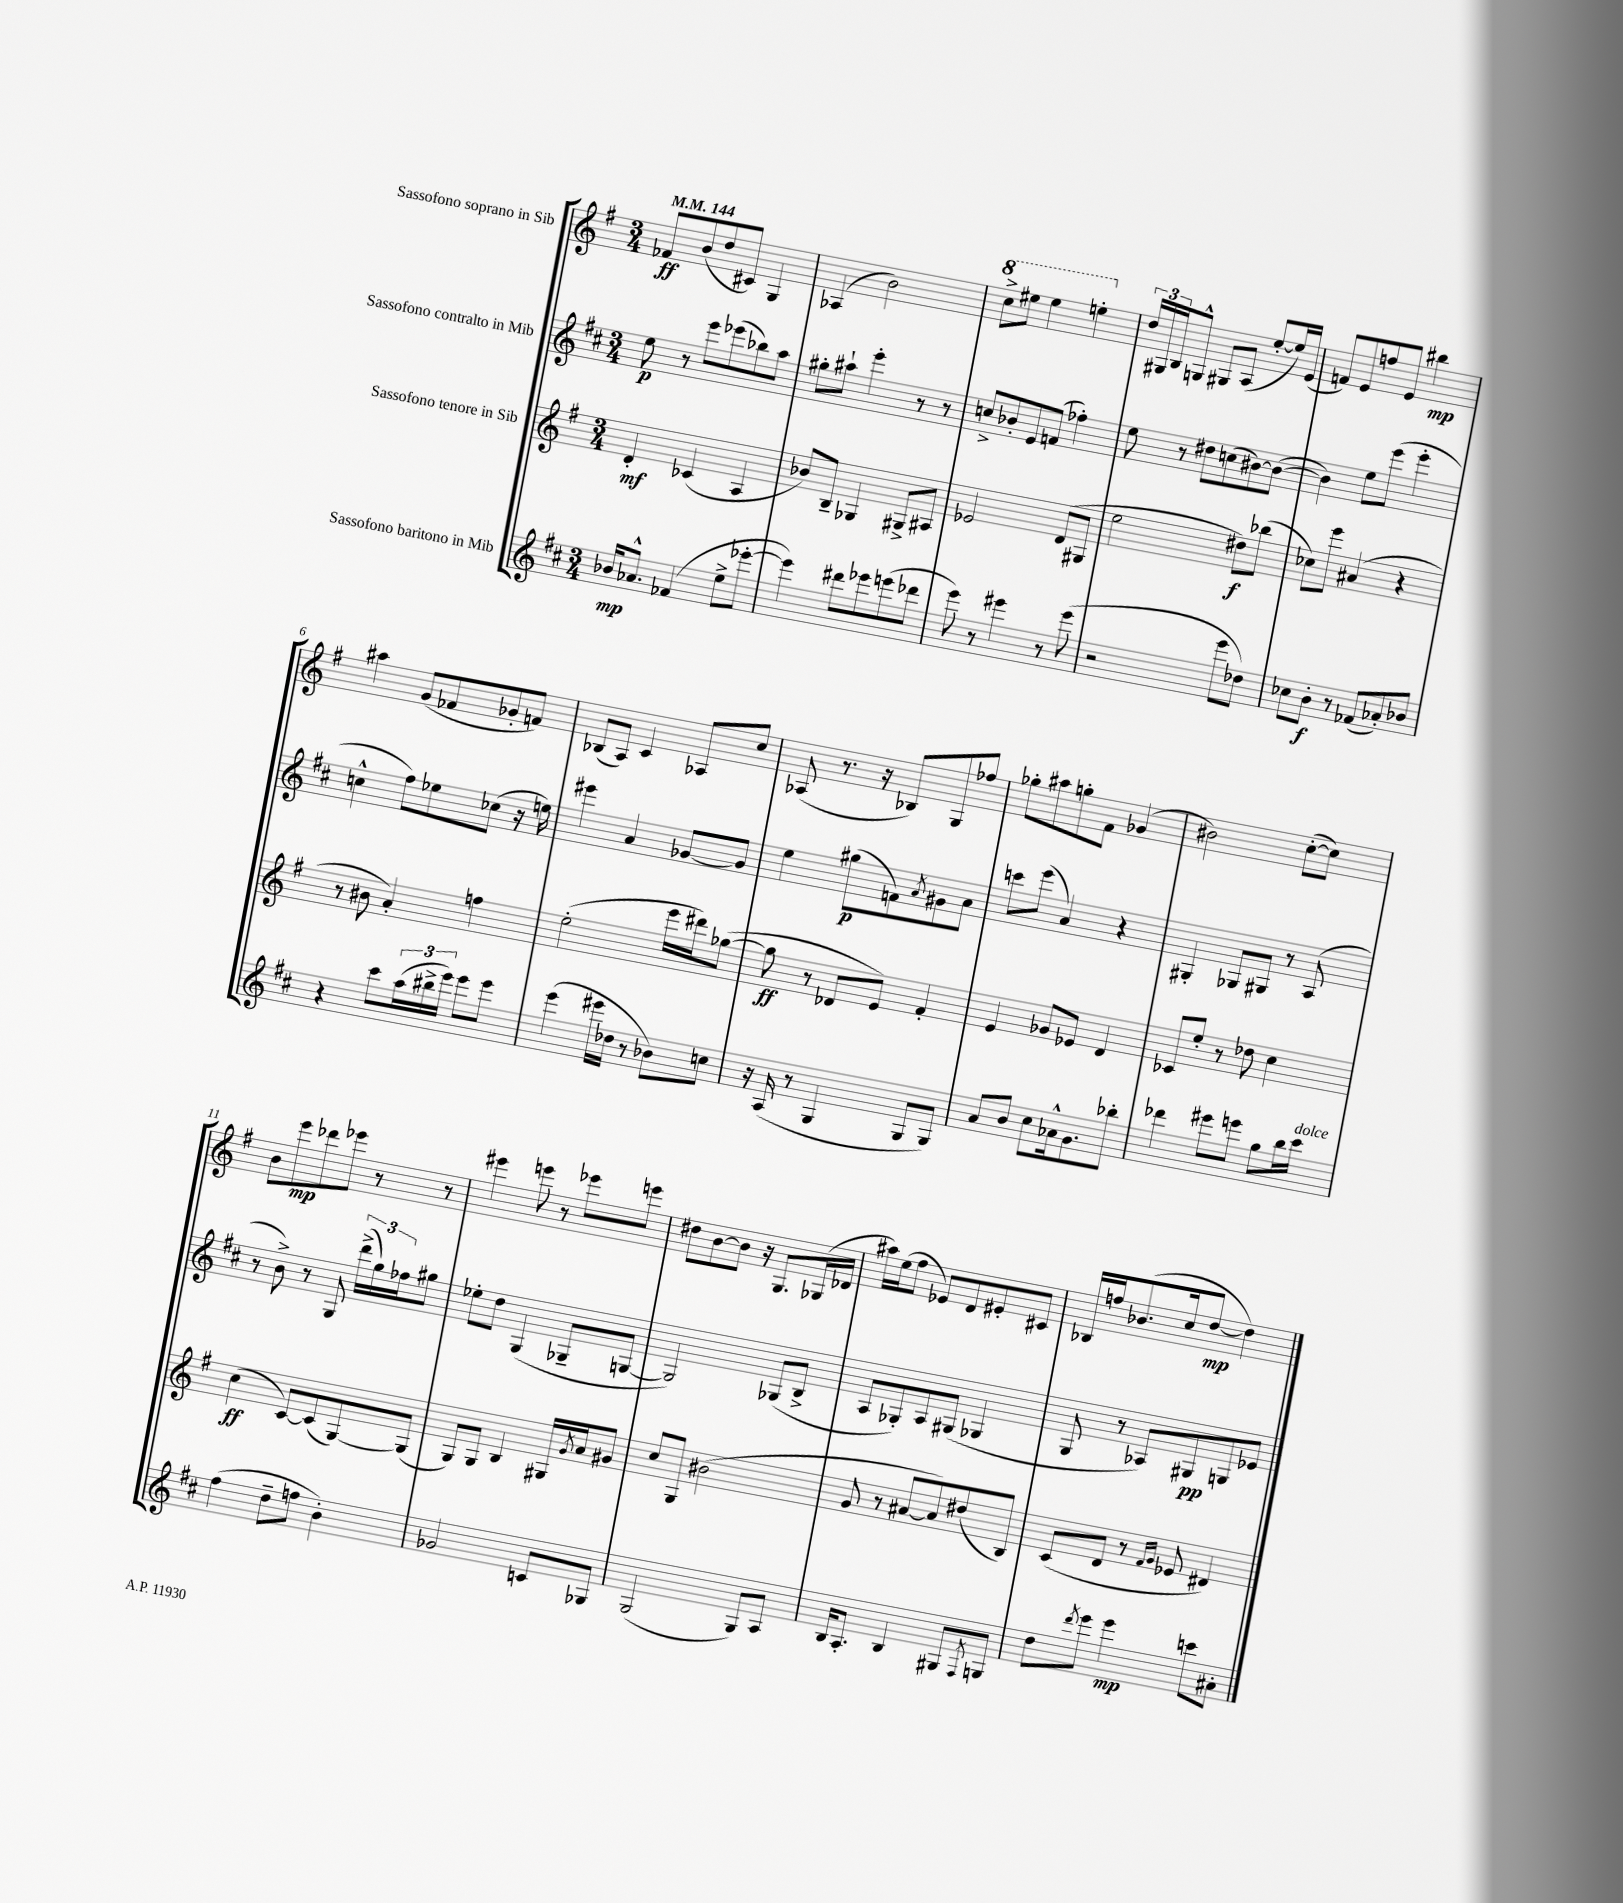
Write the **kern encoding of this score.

**kern	**dynam	**kern	**dynam	**kern	**dynam	**kern	**dynam
*part4	*part4	*part3	*part3	*part2	*part2	*part1	*part1
*staff4	*staff4	*staff3	*staff3	*staff2	*staff2	*staff1	*staff1
*I"Sassofono baritono in Mib	*	*I"Sassofono tenore in Sib	*	*I"Sassofono contralto in Mib	*	*I"Sassofono soprano in Sib	*
*clefG2	*	*clefG2	*	*clefG2	*	*clefG2	*
*k[f#c#]	*	*k[f#]	*	*k[f#c#]	*	*k[f#]	*
*M3/4	*	*M3/4	*	*M3/4	*	*M3/4	*
*MM144	*	*MM144	*	*MM144	*	*MM144	*
=1	=1	=1	=1	=1	=1	=1	=1
16b-X/KL	mp	4d'/	mf	8ee\	p	8f-X/L	ff
8.a-X^^/J	.	.	.	.	.	.	.
.	.	.	.	8r	.	(8b/	.
(4f-X/	.	(4c-X/	.	8eee\L	.	8dd/	.
.	.	.	.	(8eee-X\	.	8c#X/J)	.
8ee^\L	.	4A/	.	8bb-X\)	.	4G/	.
[8eee-X'\J	.	.	.	8aa\J	.	.	.
=2	=2	=2	=2	=2	=2	=2	=2
4eee-\])	.	8b-X/L)	.	8gg#X'\L	.	(4A-X/	.
.	.	8B~/J	.	8aa#X`\J	.	.	.
8ddd#X\L	.	4G-X/	.	4eee'\	.	2b\)	.
8eee-X\	.	.	.	.	.	.	.
(8eeen\	.	8G#X^/L	.	8r	.	.	.
8ddd-X\J	.	8A#X/J	.	8r	.	.	.
=3	=3	=3	=3	=3	=3	=3	=3
*	*	*	*	*	*	*8va	*
8eee\)	.	2e-X/	.	8ccn^/L	.	8ccc^\L	.
8r	.	.	.	8b-X'/	.	8eee#X\J	.
4eee#X\	.	.	.	8e/	.	4eee#\	.
.	.	.	.	(8fn/J	.	.	.
8r	.	(8d/L	.	4ff-X'\)	.	4eeen'\	.
(8eee#\	.	8G#X/J	.	.	.	.	.
=4	=4	=4	=4	=4	=4	=4	=4
*	*	*	*	*	*	*X8va	*
2r	.	2ee\	.	8ee\	.	24dd/LL	.
.	.	.	.	.	.	24G#X/	.
.	.	.	.	.	.	24B/J	.
.	.	.	.	8r	.	8Gn^^/J	.
.	.	.	.	8dd#X\L	.	8G#X/L	.
.	.	.	.	(8ccn\	.	(8A/J	.
8eee\L	.	8dd#X\L)	f	[8b#X\)	.	[8ee'/L	.
8dd-X\J)	.	(8bb-X\J	.	(8b#\J_	.	16ee/L])	.
.	.	.	.	.	.	(16e/JJ	.
=5	=5	=5	=5	=5	=5	=5	=5
8cc-X\L	.	8cc-X\L)	.	4b#\])	.	8fn/L)	.
8b'\J	f	8eee\J	.	.	.	8e/	.
8r	.	(4a#X/	.	8ee\L	.	8ffn/	.
(8f-X/L	.	.	.	(8eee\J	.	8e/J	.
8a-X'/)	.	4r	.	4eee'\	.	4bb#X\	mp
8b-X/J	.	.	.	.	.	.	.
!!LO:LB:g=z
=6	=6	=6	=6	=6	=6	=6	=6
4r	.	8r	.	4ccn^^\	.	4aa#X\	.
.	.	8b#X\	.	.	.	.	.
8ccc#\L	.	4a'/)	.	8ff#\L)	.	(8g/L	.
(24aa\L	.	.	.	8ee-X\	.	8f-X/	.
24bb#X^\	.	.	.	.	.	.	.
24eee\JJ)	.	.	.	.	.	.	.
8eee\L	.	4ffn\	.	(8cc-X\J	.	8g-X'/	.
8eee\J	.	.	.	16r	.	8fn/J)	.
.	.	.	.	16een\)	.	.	.
=7	=7	=7	=7	=7	=7	=7	=7
(4eee\	.	(2ee'\	.	4eee#X\	.	(8B-X/L	.
.	.	.	.	.	.	8A/J)	.
16eee#X\LL	.	.	.	4a/	.	4c/	.
16dd-X\JJ	.	.	.	.	.	.	.
8r	.	.	.	.	.	.	.
8b-X\L)	.	16eee\LL	.	[8g-X/L	.	8A-X/L	.
.	.	16ddd#X\J)	.	.	.	.	.
8ccn\J	.	([8gg-X\J	.	8g-/J]	.	8cc/J	.
=8	=8	=8	=8	=8	=8	=8	=8
16r	.	8gg-\]	ff	4ee\	.	(8A-X/	.
(16A/	.	.	.	.	.	.	.
8r	.	8r	.	.	.	8.r	.
4G/	.	8d-X/L	.	(8gg#X\L	p	.	.
.	.	.	.	.	.	16r	.
.	.	8e/J)	.	8fn\)	.	8B-X/L)	.
.	.	.	.	8qa/	.	.	.
8G/L	.	4f#'/	.	8g#X\	.	8G/	.
8G/J)	.	.	.	8a\J	.	8ff-X/J	.
=9	=9	=9	=9	=9	=9	=9	=9
8a/L	.	4e/	.	8cccn\L	.	8gg-X'\L	.
8b/J	.	.	.	(8eee\J	.	8aa#X\	.
8cc#\L	.	8g-X/L	.	4a/)	.	8ggn'\	.
16a-X^^\k	.	8e-X/J	.	.	.	8f#\J	.
8.g\	.	.	.	.	.	.	.
.	.	4d/	.	4r	.	(4g-X/	.
8bb-X'\J	.	.	.	.	.	.	.
=10	=10	=10	=10	=10	=10	=10	=10
4ddd-X\	.	8c-X/L	.	4G#X'/	.	2b#X\)	.
.	.	8ee'/J	.	.	.	.	.
8eee#X\L	.	8r	.	8G-X/L	.	.	.
8eeen\J	.	8dd-X\	.	8G#X/J	.	.	.
8gg\L	.	4cc\	.	8r	.	([8cc'\L	.
16bb\L	.	.	.	(8A/	.	8cc\J])	.
!LO:TX:a:i:t=dolce	!	!	!	!	!	!	!
16ccc#\JJ	.	.	.	.	.	.	.
!!LO:LB:g=z
=11	=11	=11	=11	=11	=11	=11	=11
(4ff#\	.	(4cc\	ff	8r	.	8b\L	.
.	.	.	.	8b^\)	.	8eee\	mp
8dd~\L	.	[8c/L)	.	8r	.	8ddd-X\	.
8ffn\J	.	(8c/]	.	8G/	.	8eee-X\J	.
4b'\)	.	[8G/)	.	(24ddd^\LL	.	8r	.
.	.	.	.	24gg\)	.	.	.
.	.	.	.	24ff-X\J	.	.	.
.	.	(8G/J]	.	8gg#X\J	.	8r	.
=12	=12	=12	=12	=12	=12	=12	=12
2g-X/	.	8G/L)	.	8ee-X'\L	.	4eee#X\	.
.	.	8G/J	.	8dd\J	.	.	.
.	.	4B/	.	(4G/	.	8eeen\	.
.	.	.	.	.	.	8r	.
8cn/L	.	16G#X/LL	.	8G-X~/L	.	8eee-X\L	.
.	.	8qg/	.	.	.	.	.
.	.	16a/J	.	.	.	.	.
8G-X/J	.	8g#X/J	.	[8Gn/J	.	8eeen\J	.
=13	=13	=13	=13	=13	=13	=13	=13
(2G/	.	8cc/L	.	2G/])	.	8dd#X\L	.
.	.	8G/J	.	.	.	[8b\	.
.	.	(2b#X\	.	.	.	8b\J]	.
.	.	.	.	.	.	16r	.
.	.	.	.	.	.	8.G/L	.
8G/L)	.	.	.	(8G-X/L	.	.	.
8A/J	.	.	.	8B^/J	.	(16G-X/L	.
.	.	.	.	.	.	16d-X/JJ	.
=14	=14	=14	=14	=14	=14	=14	=14
16B/KL	.	8g/	.	8A/L	.	16aa#X\LL)	.
8.A'/J	.	.	.	.	.	(16ee\J	.
.	.	8r	.	8G-X'/)	.	8ff#\J	.
4B/	.	[8a#X/L	.	8A/	.	8e-X/L)	.
.	.	8a#/])	.	(8G#X/J	.	8d/	.
8G#X/L	.	(8dd#X/	.	4G-X/	.	8e#X'/	.
8qF#/	.	.	.	.	.	.	.
8Gn/J	.	8B/J)	.	.	.	8c#X/J	.
=15	=15	=15	=15	=15	=15	=15	=15
8dd\L	.	(8c/L	.	8G/	.	16B-X/LL	.
.	.	.	.	.	.	16ffn/J	.
8qddd/	.	.	.	.	.	.	.
8eee\J	.	8d/J	.	8r	.	(8.b-X/	.
4eee\	mp	8r	.	8A-X/L)	.	.	.
.	.	.	.	.	.	16cc/k	.
.	.	16qqf#/LL	.	.	.	.	.
.	.	16qqg/JJ	.	.	.	.	.
.	.	8e-X/	.	8G#X/	pp	[8dd/J	mp
8cccn\L	.	4d#X/)	.	8Gn/	.	4dd\])	.
8a#X'\J	.	.	.	8e-X/J	.	.	.
==	==	==	==	==	==	==	==
*-	*-	*-	*-	*-	*-	*-	*-
